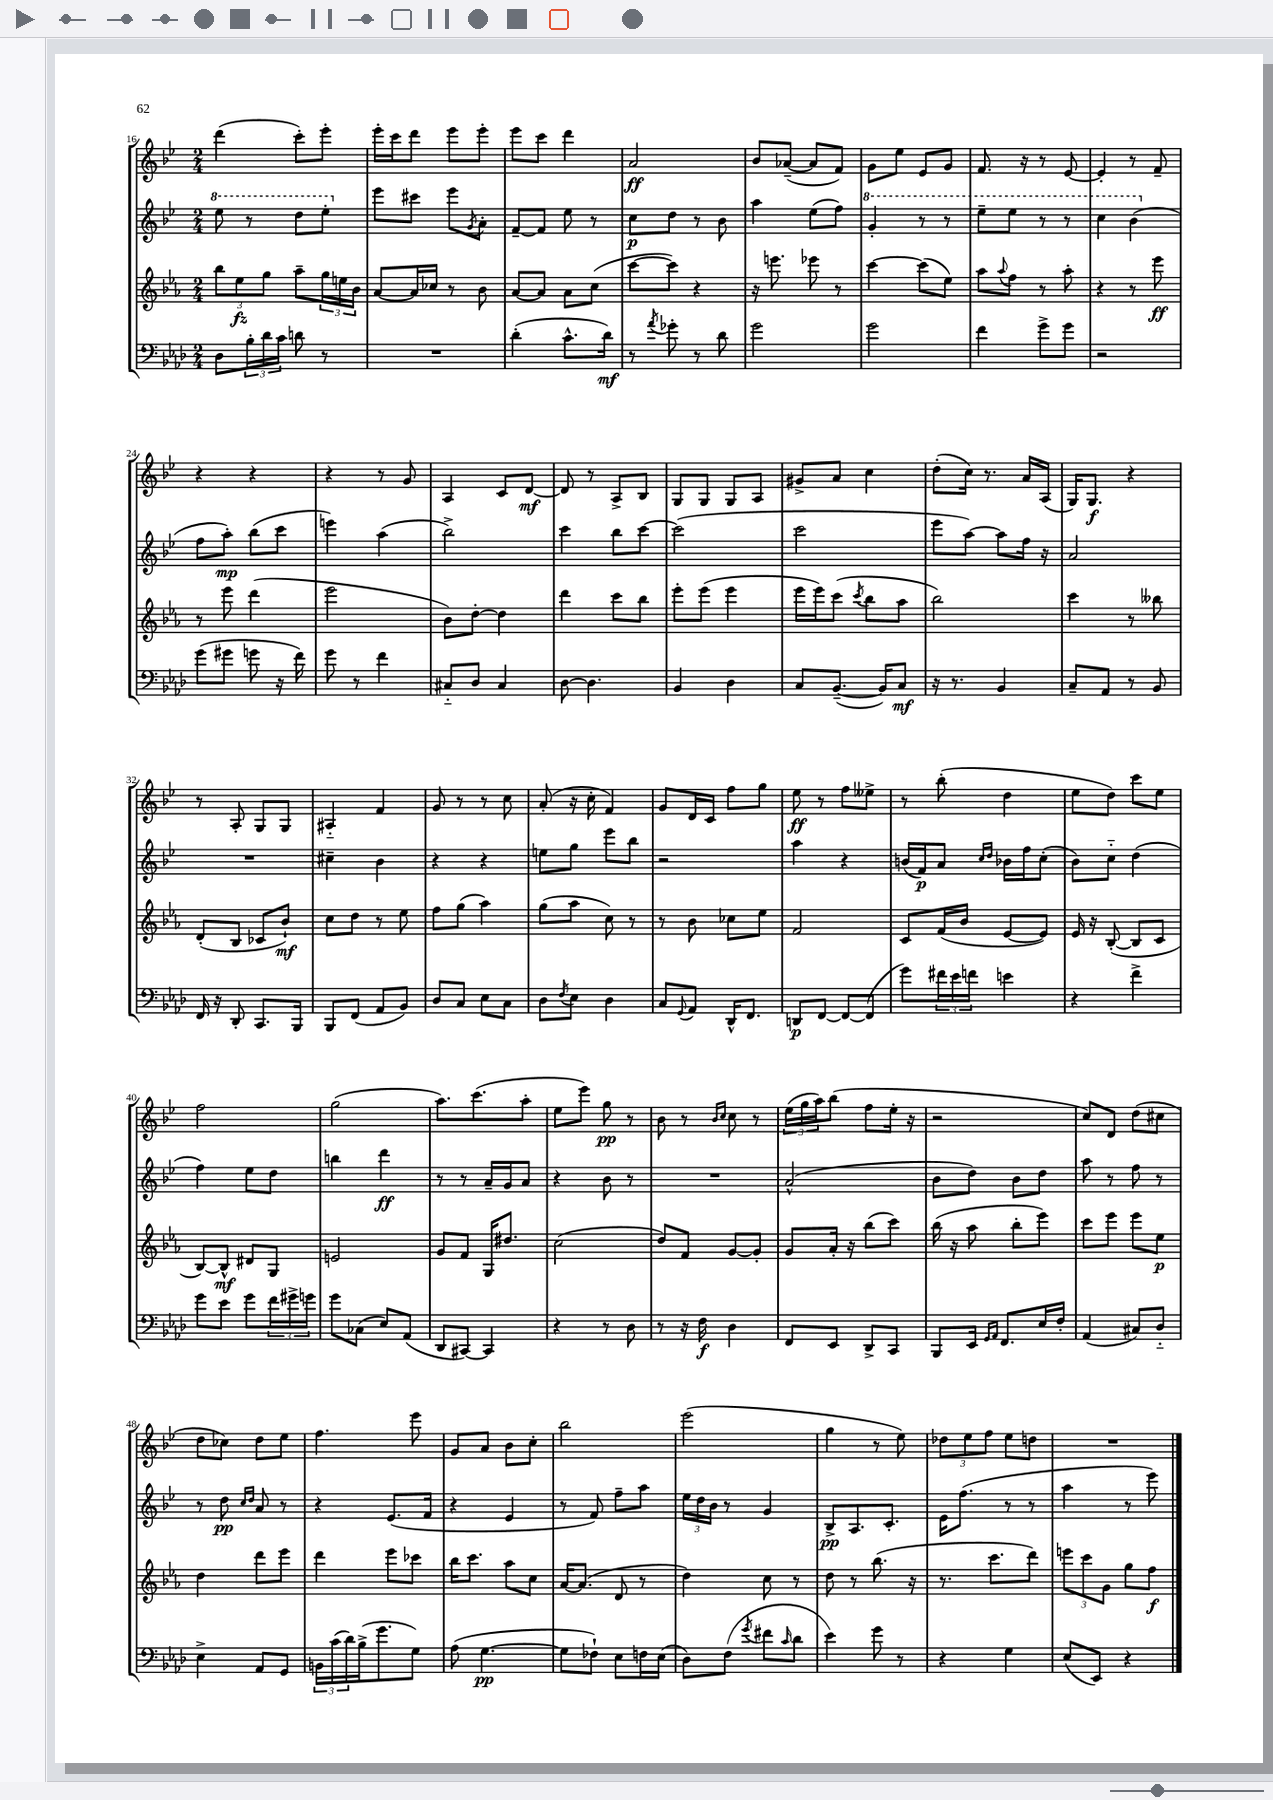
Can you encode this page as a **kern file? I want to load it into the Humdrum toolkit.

**kern	**dynam	**kern	**dynam	**kern	**dynam	**kern	**dynam
*part4	*part4	*part3	*part3	*part2	*part2	*part1	*part1
*staff4	*staff4	*staff3	*staff3	*staff2	*staff2	*staff1	*staff1
*clefF4	*	*clefG2	*	*clefG2	*	*clefG2	*
*k[b-e-a-d-]	*	*k[b-e-a-]	*	*k[b-e-]	*	*k[b-e-]	*
*M2/4	*	*M2/4	*	*M2/4	*	*M2/4	*
*	*	*	*	*8va	*	*	*
=16	=16	=16	=16	=16	=16	=16	=16
8D-\L	.	12bb-\L	.	8eee-\	.	(4ddd\	.
.	.	12ee-\	fz	.	.	.	.
24B-'\L	.	.	.	8r	.	.	.
24d-\	.	12gg\J	.	.	.	.	.
24c\JJ	.	.	.	.	.	.	.
8dn\	.	8aa-~\L	.	8ddd\L	.	8ccc'\L)	.
8r	.	24gg\L	.	8eee-'\J	.	8eee-'\J	.
.	.	24een\	.	.	.	.	.
.	.	24b-\JJ	.	.	.	.	.
=17	=17	=17	=17	=17	=17	=17	=17
*	*	*	*	*X8va	*	*	*
2r	.	[8a-/L	.	8eee-\L	.	16eee-'\LL	.
.	.	.	.	.	.	16ccc\J	.
.	.	16a-/L]	.	8ccc#X\J	.	8ddd\J	.
.	.	16cc-X/JJ	.	.	.	.	.
.	.	8r	.	8eee-\L	.	8eee-\L	.
.	.	.	.	8qg/	.	.	.
.	.	8b-\	.	8a'\J	.	8eee-'\J	.
=18	=18	=18	=18	=18	=18	=18	=18
(4d-'\	.	[8a-/L	.	[8f~/L	.	8eee-\L	.
.	.	8a-/J]	.	8f/J]	.	8ccc\J	.
8.c^^\L	.	8a-\L	.	8ee-\	.	4ddd\	.
.	.	(8cc\J	.	8r	.	.	.
16d-\Jk)	mf	.	.	.	.	.	.
=19	=19	=19	=19	=19	=19	=19	=19
8r	.	[8ccc\L	.	8cc\L	p	2a/	ff
8qa-/	.	.	.	.	.	.	.
8g-X'\	.	8ccc\J])	.	8dd\J	.	.	.
8r	.	4r	.	8r	.	.	.
8d-\	.	.	.	8b-\	.	.	.
=20	=20	=20	=20	=20	=20	=20	=20
2g\	.	16r	.	4aa\	.	8b-/L	.
.	.	8.eeen\	.	.	.	.	.
.	.	.	.	.	.	([8a-X~/J	.
.	.	8eee-X\	.	(8ee-\L	.	8a-/L]	.
.	.	8r	.	8ff\J)	.	8f/J)	.
=21	=21	=21	=21	=21	=21	=21	=21
*	*	*	*	*8va	*	*	*
2g\	.	[4ccc\	.	4gg'/	.	8g\L	.
.	.	.	.	.	.	8ee-\J	.
.	.	(8ccc\L]	.	8r	.	8e-/L	.
.	.	8ee-\J)	.	8r	.	8g/J	.
=22	=22	=22	=22	=22	=22	=22	=22
4f\	.	8aa-\L	.	8eee-~\L	.	8.f/	.
.	.	8qqaa-/	.	.	.	.	.
.	.	8ff\J	.	8eee-\J	.	.	.
.	.	.	.	.	.	16r	.
8g^\L	.	8r	.	8r	.	8r	.
8g\J	.	8aa-'\	.	8r	.	[8e-/	.
=23	=23	=23	=23	=23	=23	=23	=23
2r	.	4r	.	4ccc\	.	4e-'/]	.
.	.	8r	.	(4bb-\	.	8r	.
.	.	8eee-\	ff	.	.	8f~/	.
!!LO:LB:g=z
=24	=24	=24	=24	=24	=24	=24	=24
*	*	*	*	*X8va	*	*	*
(8g\L	.	8r	.	8ff\L	.	4r	.
8g#X\J	.	8eee-\	.	8aa'\J)	mp	.	.
8gn\	.	(4ddd\	.	(8bb-\L	.	4r	.
16r	.	.	.	8ccc\J	.	.	.
16f\)	.	.	.	.	.	.	.
=25	=25	=25	=25	=25	=25	=25	=25
8g\	.	2eee-\	.	4eeen\)	.	4r	.
8r	.	.	.	.	.	.	.
4f\	.	.	.	(4aa\	.	8r	.
.	.	.	.	.	.	8g/	.
=26	=26	=26	=26	=26	=26	=26	=26
8C#X/L	.	8b-\L)	.	2bb-^\)	.	4A/	.
8D-/J	.	[8dd'\J	.	.	.	.	.
4C#/	.	4dd\]	.	.	.	8c/L	.
.	.	.	.	.	.	[8d/J	mf
=27	=27	=27	=27	=27	=27	=27	=27
[8D-\	.	4ddd\	.	4ccc\	.	8d/]	.
4.D-\]	.	.	.	.	.	8r	.
.	.	8ccc\L	.	8bb-\L	.	8A^/L	.
.	.	8bb-\J	.	[8ccc\J	.	8B-/J	.
=28	=28	=28	=28	=28	=28	=28	=28
4BB-/	.	8eee-'\L	.	(2ccc\]	.	8G/L	.
.	.	(8eee-\J	.	.	.	8G/J	.
4D-\	.	4eee-\	.	.	.	8G/L	.
.	.	.	.	.	.	8A/J	.
=29	=29	=29	=29	=29	=29	=29	=29
8C/L	.	16eee-\LL	.	2ccc\	.	8g#X^/L	.
.	.	16eee-\J)	.	.	.	.	.
([8.BB-~/J	.	(8ccc\J	.	.	.	8a/J	.
.	.	8qccc/	.	.	.	.	.
.	.	8bb-\L	.	.	.	4cc\	.
16BB-/KL])	.	.	.	.	.	.	.
8C/J	mf	8aa-\J	.	.	.	.	.
=30	=30	=30	=30	=30	=30	=30	=30
16r	.	2bb-\)	.	8eee-\L	.	(8dd'\L	.
8.r	.	.	.	.	.	.	.
.	.	.	.	[8aa\J)	.	16cc\Jk)	.
.	.	.	.	.	.	8.r	.
4BB-/	.	.	.	8aa\L]	.	.	.
.	.	.	.	16ff\Jk	.	16a/LL	.
.	.	.	.	16r	.	(16A/JJ	.
=31	=31	=31	=31	=31	=31	=31	=31
8C~/L	.	4ccc\	.	2a/	.	16G/KL)	.
.	.	.	.	.	.	8.G/J	f
8AA-/J	.	.	.	.	.	.	.
8r	.	8r	.	.	.	4r	.
8BB-/	.	8bb--X\	.	.	.	.	.
!!LO:LB:g=z
=32	=32	=32	=32	=32	=32	=32	=32
16FF/	.	(8d'/L	.	2r	.	8r	.
16r	.	.	.	.	.	.	.
8DD-'/	.	8B-/J	.	.	.	8A'/	.
8.CC/L	.	8c-X/L	.	.	.	8G/L	.
.	.	8b-`/J)	mf	.	.	8G/J	.
16BBB-/Jk	.	.	.	.	.	.	.
=33	=33	=33	=33	=33	=33	=33	=33
8BBB-/L	.	8cc\L	.	4cc#X~\	.	4A#X/	.
(8FF/J	.	8dd\J	.	.	.	.	.
8AA-/L	.	8r	.	4b-\	.	4f/	.
8BB-/J)	.	8ee-\	.	.	.	.	.
=34	=34	=34	=34	=34	=34	=34	=34
8D-/L	.	8ff\L	.	4r	.	8g/	.
8C/J	.	(8gg\J	.	.	.	8r	.
8E-\L	.	4aa-\)	.	4r	.	8r	.
8C\J	.	.	.	.	.	8cc\	.
=35	=35	=35	=35	=35	=35	=35	=35
8D-\L	.	(8gg\L	.	8een\L	.	(8a'/	.
8qF/	.	.	.	.	.	.	.
8E-\J	.	8aa-\J	.	8gg\J	.	16r	.
.	.	.	.	.	.	16cc'\	.
4D-\	.	8cc\)	.	8eee-\L	.	4f/)	.
.	.	8r	.	8bb-\J	.	.	.
=36	=36	=36	=36	=36	=36	=36	=36
8C/L	.	8r	.	2r	.	8g/L	.
8qqGG/	.	.	.	.	.	.	.
8AA-/J	.	8b-\	.	.	.	16d/L	.
.	.	.	.	.	.	16c/JJ	.
16DD-^^/KL	.	8cc-X\L	.	.	.	8ff\L	.
8.FF/J	.	.	.	.	.	.	.
.	.	8ee-\J	.	.	.	8gg\J	.
=37	=37	=37	=37	=37	=37	=37	=37
8DDn/L	p	2f/	.	4aa\	.	8ee-\	ff
[8FF/J	.	.	.	.	.	8r	.
8FF/L_	.	.	.	4r	.	8ff\L	.
(8FF/J]	.	.	.	.	.	8ee--X^\J	.
=38	=38	=38	=38	=38	=38	=38	=38
8g\L)	.	8c/L	.	(16bn/LL	.	8r	.
.	.	.	.	16f/J)	p	.	.
24f#X\L	.	(16f/L	.	8a/J	.	(8bb-'\	.
24e-\	.	.	.	.	.	.	.
.	.	16b-/JJ	.	.	.	.	.
24fn\JJ	.	.	.	.	.	.	.
.	.	.	.	16qqcc/LL	.	.	.
.	.	.	.	16qqdd/JJ	.	.	.
4en\	.	[8e-/L	.	16b-X\LL	.	4dd\	.
.	.	.	.	16ff\J	.	.	.
.	.	8e-/J])	.	(8cc'\J	.	.	.
=39	=39	=39	=39	=39	=39	=39	=39
4r	.	16e-/	.	8b-\L)	.	8ee-\L	.
.	.	16r	.	.	.	.	.
.	.	([8B-'/	.	8cc\J	.	8dd\J)	.
4f^\	.	8B-/L]	.	(4dd\	.	8ccc\L	.
.	.	8c/J	.	.	.	8ee-\J	.
!!LO:LB:g=z
=40	=40	=40	=40	=40	=40	=40	=40
8g\L	.	[8B-/L)	.	4ff\)	.	2ff\	.
8e-\J	.	8B-^^/J]	mf	.	.	.	.
8g\L	.	8d#X/L	.	8ee-\L	.	.	.
24f\L	.	8G/J	.	8dd\J	.	.	.
24g#X^\	.	.	.	.	.	.	.
24gn\JJ	.	.	.	.	.	.	.
=41	=41	=41	=41	=41	=41	=41	=41
8g\L	.	2en/	.	4bbn\	.	(2gg\	.
(8C-X\J	.	.	.	.	.	.	.
8E-/L)	.	.	.	4ddd\	ff	.	.
(8AA-/J	.	.	.	.	.	.	.
=42	=42	=42	=42	=42	=42	=42	=42
8DD-/L	.	8g/L	.	8r	.	8.aa\L)	.
[8CC#X/J)	.	8f/J	.	8r	.	.	.
.	.	.	.	.	.	(8.ccc\	.
4CC#/]	.	16G/KL	.	16a~/LL	.	.	.
.	.	8.dd#X/J	.	16g/J	.	.	.
.	.	.	.	8a/J	.	8aa'\J	.
=43	=43	=43	=43	=43	=43	=43	=43
4r	.	(2cc\	.	4r	.	8ee-\L	.
.	.	.	.	.	.	8eee-\J)	.
8r	.	.	.	8b-\	.	8gg\	pp
8D-\	.	.	.	8r	.	8r	.
=44	=44	=44	=44	=44	=44	=44	=44
8r	.	8dd/L)	.	2r	.	8b-\	.
16r	.	8f/J	.	.	.	8r	.
16F\	f	.	.	.	.	.	.
.	.	.	.	.	.	16qqb-/LL	.
.	.	.	.	.	.	16qqcc/JJ	.
4D-\	.	[8g/L	.	.	.	8cc\	.
.	.	8g'/J]	.	.	.	8r	.
=45	=45	=45	=45	=45	=45	=45	=45
8FF/L	.	8g/L	.	(2a^^/	.	(24ee-\LL	.
.	.	.	.	.	.	24gg\	.
.	.	.	.	.	.	24aa\J)	.
8EE-/J	.	16a-'/Jk	.	.	.	(8bb-\J	.
.	.	16r	.	.	.	.	.
8DD-^/L	.	(8bb-\L	.	.	.	8ff\L	.
8CC/J	.	8ccc\J)	.	.	.	16ee-'\Jk	.
.	.	.	.	.	.	16r	.
=46	=46	=46	=46	=46	=46	=46	=46
8BBB-/L	.	(16bb-\	.	8b-\L	.	2r	.
.	.	16r	.	.	.	.	.
16EE-/Jk	.	8aa-\	.	8dd\J)	.	.	.
16qqGG/LL	.	.	.	.	.	.	.
16qqAA-/JJ	.	.	.	.	.	.	.
8.FF/L	.	.	.	.	.	.	.
.	.	8bb-'\L	.	8b-\L	.	.	.
16E-/L	.	8eee-\J)	.	8dd\J	.	.	.
16F'/JJ	.	.	.	.	.	.	.
=47	=47	=47	=47	=47	=47	=47	=47
(4AA-/	.	8ccc\L	.	8aa\	.	8cc/L)	.
.	.	8eee-\J	.	8r	.	8d/J	.
8C#X/L)	.	8eee-\L	.	8ff\	.	(8dd\L	.
8D-/J	.	8ee-\J	p	8r	.	8cc#X\J	.
!!LO:LB:g=z
=48	=48	=48	=48	=48	=48	=48	=48
4E-^\	.	4dd\	.	8r	.	8dd\L	.
.	.	.	.	8dd\	pp	8cc-X\J)	.
.	.	.	.	16qqcc/LL	.	.	.
.	.	.	.	16qqdd/JJ	.	.	.
8AA-/L	.	8ddd\L	.	8a/	.	8dd\L	.
8GG/J	.	8eee-\J	.	8r	.	8ee-\J	.
=49	=49	=49	=49	=49	=49	=49	=49
24BBn\LL	.	4ddd\	.	4r	.	4.ff\	.
(24c\	.	.	.	.	.	.	.
24d-\)	.	.	.	.	.	.	.
(16B-^\J	.	.	.	.	.	.	.
8.g\	.	.	.	.	.	.	.
.	.	8eee-\L	.	(8.e-/L	.	.	.
8G\J)	.	8ccc-X\J	.	.	.	8eee-\	.
.	.	.	.	16f/Jk	.	.	.
=50	=50	=50	=50	=50	=50	=50	=50
(8A-\	.	16bb-\KL	.	4r	.	8g/L	.
.	.	8.ccc\J	.	.	.	.	.
[4.G\	pp	.	.	.	.	8a/J	.
.	.	8aa-\L	.	4e-/	.	8b-\L	.
.	.	8cc\J	.	.	.	8cc'\J	.
=51	=51	=51	=51	=51	=51	=51	=51
8G\L]	.	[16a-/KL	.	8r	.	2bb-\	.
.	.	(8.a-/J]	.	.	.	.	.
8F-X`\J)	.	.	.	8f/)	.	.	.
8E-\L	.	8d/	.	8ff~\L	.	.	.
16Fn\L	.	8r	.	8aa\J	.	.	.
(16E-\JJ	.	.	.	.	.	.	.
=52	=52	=52	=52	=52	=52	=52	=52
8D-\L)	.	4dd\)	.	24ee-\LL	.	(2eee-\	.
.	.	.	.	24dd\	.	.	.
.	.	.	.	24b-\JJ	.	.	.
(8F\J	.	.	.	8r	.	.	.
8qg/	.	.	.	.	.	.	.
8f#X\L	.	8cc\	.	4g/	.	.	.
16qqc/	.	.	.	.	.	.	.
8d-\J	.	8r	.	.	.	.	.
=53	=53	=53	=53	=53	=53	=53	=53
4e-\)	.	8dd\	.	8B-^/L	pp	4gg\	.
.	.	8r	.	8.A/	.	.	.
8g\	.	(8.bb-\	.	.	.	8r	.
.	.	.	.	8.c'/J	.	.	.
8r	.	.	.	.	.	8ee-\)	.
.	.	16r	.	.	.	.	.
=54	=54	=54	=54	=54	=54	=54	=54
4r	.	8.r	.	16e-\KL	.	12dd-X\L	.
.	.	.	.	(8.ff\J	.	.	.
.	.	.	.	.	.	12ee-\	.
.	.	.	.	.	.	12ff\J	.
.	.	8.ccc\L	.	.	.	.	.
4G\	.	.	.	8r	.	8ee-\L	.
.	.	8ddd\J)	.	8r	.	8ddn\J	.
=55	=55	=55	=55	=55	=55	=55	=55
(8E-/L	.	12eeen\L	.	4aa\	.	2r	.
.	.	12ccc\	.	.	.	.	.
8EE-/J)	.	.	.	.	.	.	.
.	.	12g\J	.	.	.	.	.
4r	.	8gg\L	.	8r	.	.	.
.	.	8ff\J	f	8eee-\)	.	.	.
==	==	==	==	==	==	==	==
*-	*-	*-	*-	*-	*-	*-	*-
